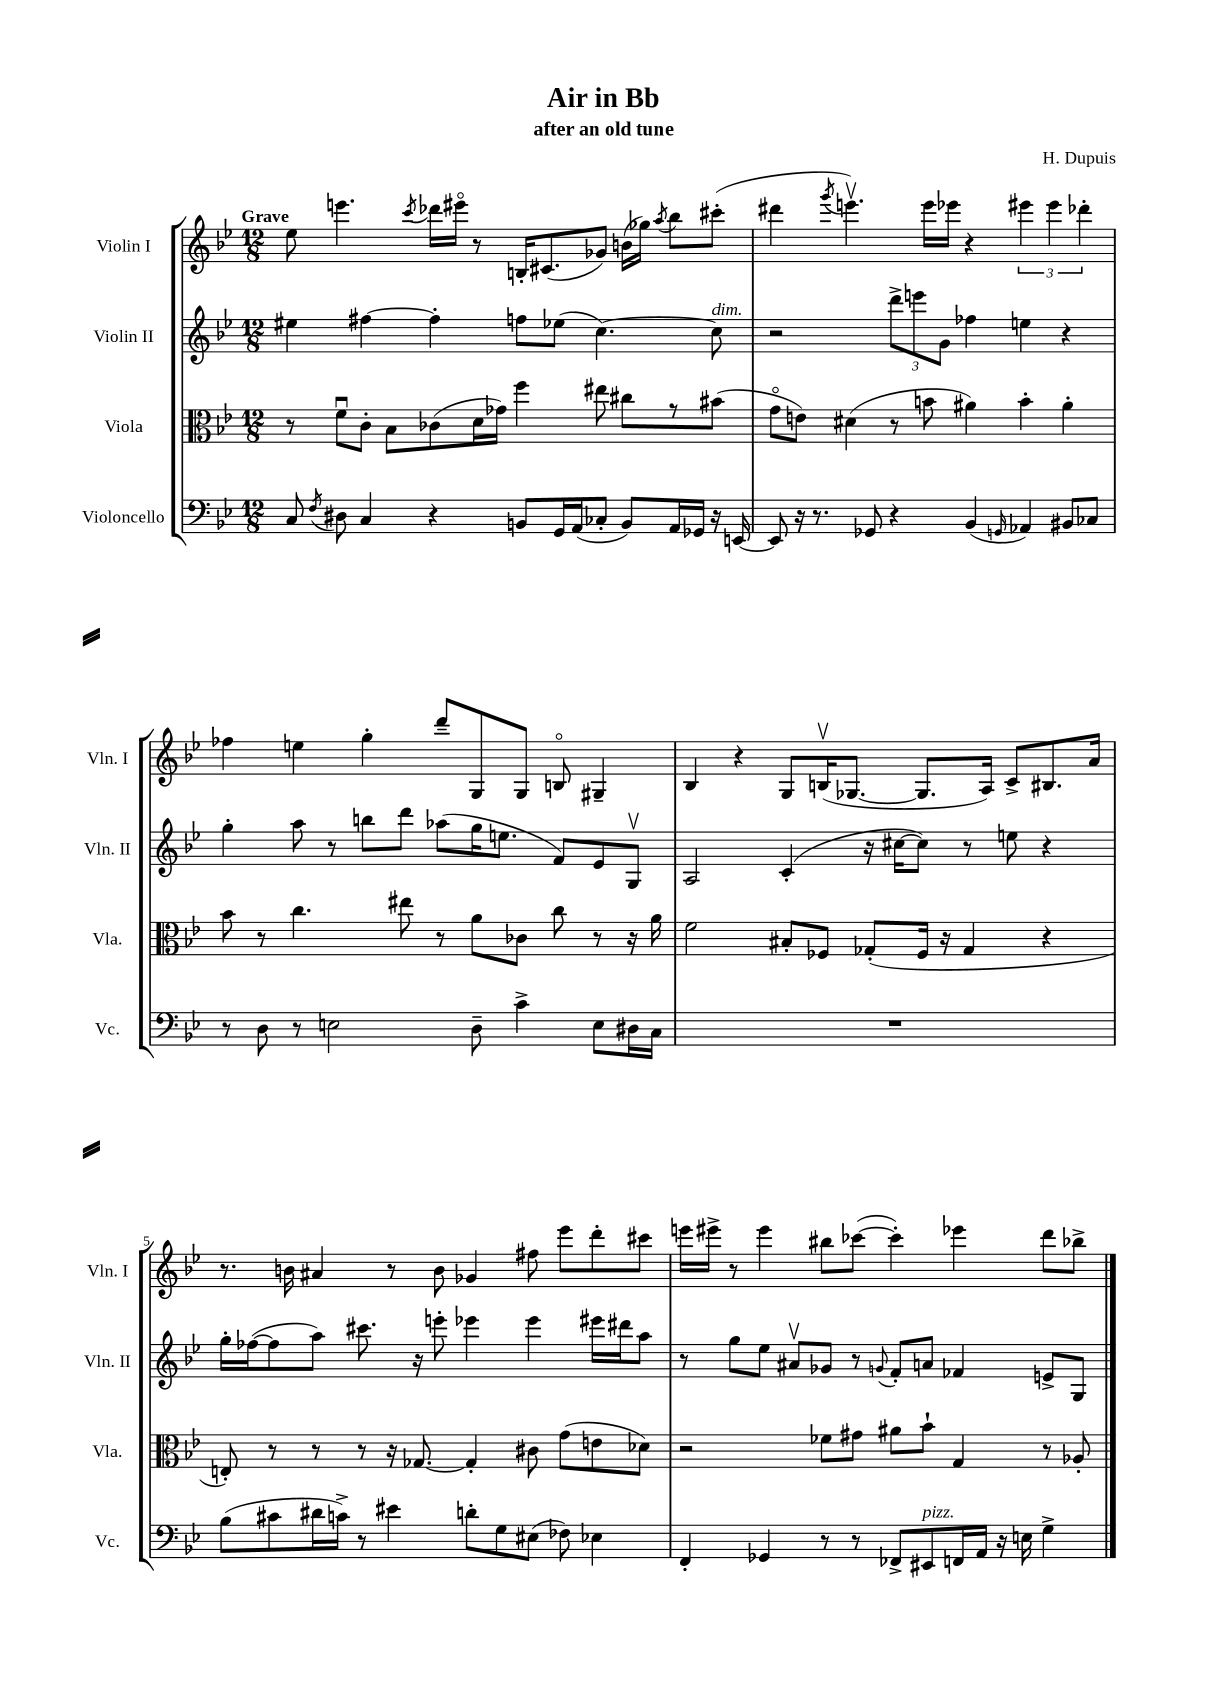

**kern	**kern	**kern	**kern
*part4	*part3	*part2	*part1
*staff4	*staff3	*staff2	*staff1
*I"Violoncello	*I"Viola	*I"Violin II	*I"Violin I
*I'Vc.	*I'Vla.	*I'Vln. II	*I'Vln. I
*clefF4	*clefC3	*clefG2	*clefG2
*k[b-e-]	*k[b-e-]	*k[b-e-]	*k[b-e-]
*M12/8	*M12/8	*M12/8	*M12/8
=1	=1	=1	=1
!	!	!	!LO:TX:a:B:t=Grave
8C/	8r	4ee#X\	8ee-\
8qF/	.	.	.
8D#X\	8fu\L	.	4.eeen\
4C/	8c'\J	[4ff#X\	.
.	8B-\L	.	.
.	.	.	8qccc/
4r	(8c-X\	4ff#'\]	16ddd-X\LL
.	.	.	16eee#X\JJ
.	16d\L	.	8r
.	16g-X\JJ)	.	.
8BBn/L	4ff\	8ffn\L	16Bn'/KL
.	.	.	(8.c#X/
16GG/L	.	(8ee-X\J	.
(16AA/J	.	.	.
8C-X'/J	8ee#X\	[4.cc\)	8g-X/J)
8BB/L)	8cc#X\L	.	(16bn\LL
.	.	.	16gg-X\JJ)
.	.	.	8qaa/
16AA/L	8r	.	8bb-\L
16GG-X/JJ	.	.	.
!	!	!LO:TX:a:i:t=dim.	!
16r	(8b#X\J	8cc\]	(8ccc#X'\J
[16EEn/	.	.	.
=2	=2	=2	=2
8EE/]	8g\L	2r	4ddd#X\
16r	8en\J)	.	.
8.r	.	.	.
.	.	.	8qggg/
.	(4d#X\	.	4.eeenv\)
8GG-X/	.	.	.
4r	8r	12ddd^\L	.
.	.	12eeen\	.
.	8bn\	.	16eee\LL
.	.	12g\J	.
.	.	.	16eee-X\JJ
(4BB-/	4a#X\)	4ff-X\	4r
16qqGGn/	.	.	.
4AA-X/)	4b'\	4een\	6eee#X\
.	.	.	6eee#\
8BB#X/L	4a#'\	4r	.
.	.	.	6ddd-X'\
8C-X/J	.	.	.
!!LO:LB:g=z
=3	=3	=3	=3
8r	8b-\	4gg'\	4ff-X\
8D\	8r	.	.
8r	4.cc\	8aa\	4een\
2En\	.	8r	.
.	.	8bbn\L	4gg'\
.	8ee#X\	8ddd\J	.
.	8r	(8aa-X\L	8ddd~/L
8D~\	8a\L	16gg\K	8G/
.	.	8.een\J	.
4c^\	8c-X\J	.	8G/J
.	8cc\	8f/L)	8Bn/
8E\L	8r	8e-/	4G#X~/
16D#X\L	16r	8Gv/J	.
16C\JJ	16a\	.	.
=4	=4	=4	=4
1.r	2f\	2A/	4B-/
.	.	.	4r
.	8B#X'/L	(4c'/	8G/L
.	8F-X/J	.	(16Bnv/K
.	.	.	[8.G-X/J
.	(8G-X'/L	16r	.
.	.	[16cc#X\KL	.
.	16F-/Jk	8cc#\J])	8.G-/L]
.	16r	.	.
.	4G-/	8r	.
.	.	.	16A/Jk)
.	.	8een\	8c^/L
.	4r	4r	8.B#X/
.	.	.	16a/Jk
!!LO:LB:g=z
=5	=5	=5	=5
(8B-\L	8En'/)	16gg'\LL	8.r
.	.	([16ff-X\J	.
8c#X\	8r	8ff-\]	.
.	.	.	16bn\
16d#X\L	8r	8aa\J)	4a#X/
16cn^\JJ)	.	.	.
8r	8r	8.ccc#X\	.
4e#X\	16r	.	8r
.	[8.G-X/	16r	.
.	.	8eeen'\	8b\
8dn'\L	4G-'/]	4eee-X\	4g-X/
8G\	.	.	.
(8E#X\J	8c#X\	4eee-\	8ff#X\
8F-X\)	(8g\L	.	8eee-\L
4E-X\	8en\	16eee#X\LL	8ddd'\
.	.	16ddd#X\J	.
.	8d-X\J)	8aa\J	8ccc#X\J
=6	=6	=6	=6
4FF'/	2r	8r	16eeen\LL
.	.	.	16eee#X^\JJ
.	.	8gg\L	8r
4GG-X/	.	8ee-\J	4eee#\
.	.	8a#Xv/L	.
8r	8f-X\L	8g-X/J	8bb#X\L
8r	8g#X\J	8r	([8ccc-X\J
.	.	8qqgn/	.
8FF-X^/L	8a#X\L	8f'/L	4ccc-'\])
!LO:TX:a:i:t=pizz.	!	!	!
8EE#X/	8b-`\J	8an/J	.
16FFn/L	4G/	4f-X/	4eee-X\
16AA/JJ	.	.	.
16r	.	.	.
16En\	.	.	.
4G^\	8r	8en^/L	8ddd\L
.	8A-X'/	8G/J	8bb-X^\J
==	==	==	==
*-	*-	*-	*-
